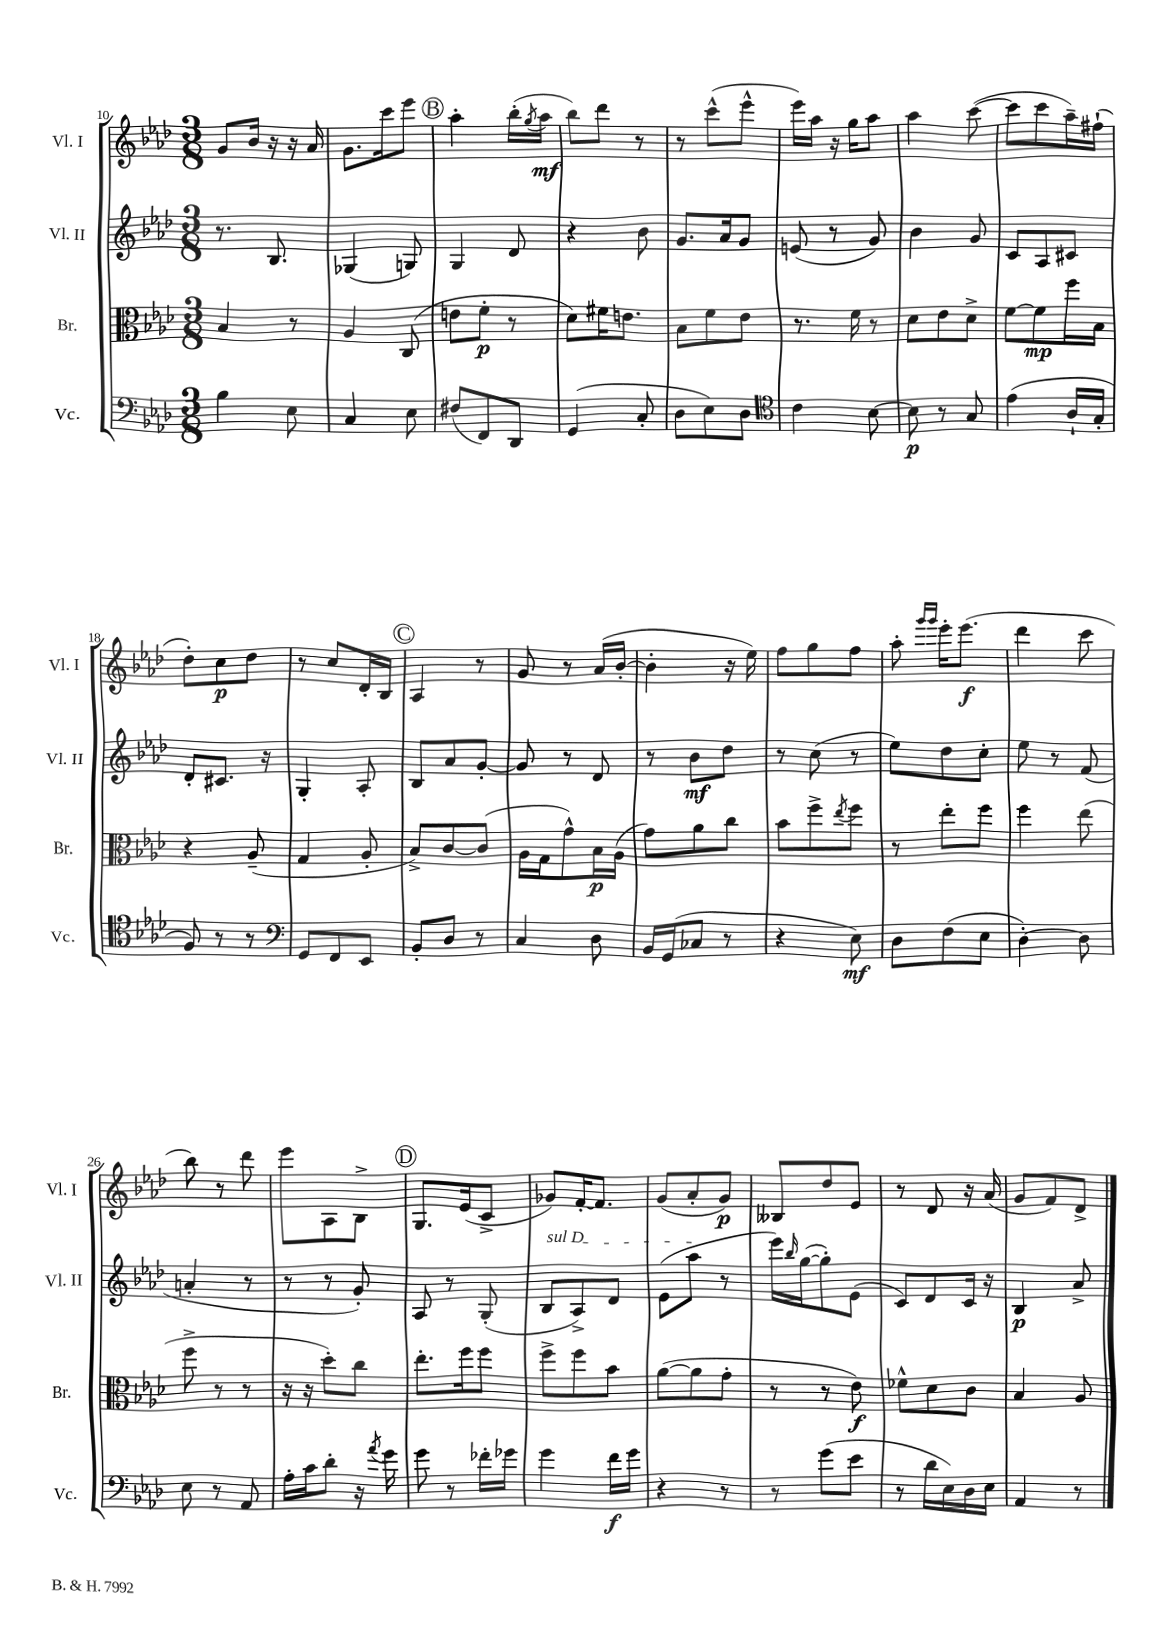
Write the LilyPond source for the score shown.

<<
\new StaffGroup <<
\new Staff = "s0" \with { instrumentName = "Vl. I" shortInstrumentName = "Vl. I" } {
    \clef treble \key aes \major \numericTimeSignature \time 3/8
    g'8 bes'16 r16 r16 aes'16 |
    g'8. c'''16 ees'''8 |
    \mark \markup { \circle "B" } aes''4-. bes''16-.( \acciaccatura { g''8 } aes''16\mf |
    bes''8) des'''8 r8 |
    r8 c'''8-^( ees'''8-^ |
    ees'''16) aes''16 r16 g''16 aes''8 |
    aes''4 c'''8~( |
    c'''8 c'''8 aes''16--) fis''16-!( |
    des''8-.) c''8\p des''8 |
    r8 c''8 des'16-. bes16 |
    \mark \markup { \circle "C" } aes4 r8 |
    g'8 r8 aes'16( bes'16~-. |
    bes'4-. r16 ees''16) |
    f''8 g''8 f''8 |
    aes''8-. \grace { g'''16 g'''16 } ees'''16-. ees'''8.\f( |
    des'''4 c'''8 |
    bes''8) r8 des'''8 |
    ees'''8 aes8 bes8-> |
    \mark \markup { \circle "D" } g8. ees'16( c'8-> |
    ges'8) f'16~-. f'8. |
    g'8( aes'8-. g'8\p) |
    beses8 des''8 ees'8 |
    r8 des'8 r16 aes'16( |
    g'8 f'8) des'8-> \bar "|." |
}
\new Staff = "s1" \with { instrumentName = "Vl. II" shortInstrumentName = "Vl. II" } {
    \clef treble \key aes \major \numericTimeSignature \time 3/8
    r8. bes8. |
    ges4( g8) |
    \mark \markup { \circle "B" } g4 des'8 |
    r4 bes'8 |
    g'8. aes'16 g'8 |
    e'8( r8 g'8) |
    bes'4 g'8 |
    c'8 aes8 cis'8 |
    des'8-. cis'8. r16 |
    g4-. aes8-. |
    \mark \markup { \circle "C" } bes8 aes'8 g'8~-. |
    g'8 r8 des'8 |
    r8 bes'8\mf des''8 |
    r8 c''8( r8 |
    ees''8) des''8 c''8-. |
    ees''8 r8 f'8( |
    a'4-. r8 |
    r8 r8 g'8-.) |
    \mark \markup { \circle "D" } aes8 r8 g8-.( |
    \once \override TextSpanner.bound-details.left.text = \markup { \italic "sul D" } bes8\startTextSpan aes8->) des'8 |
    ees'8( aes''8\stopTextSpan r8 |
    ees'''16) \grace { bes''16 } g''16~( g''8-.) ees'8( |
    c'8) des'8 c'16 r16 |
    bes4\p aes'8-> \bar "|." |
}
\new Staff = "s2" \with { instrumentName = "Br." shortInstrumentName = "Br." } {
    \clef alto \key aes \major \numericTimeSignature \time 3/8
    bes4 r8 |
    aes4 c8( |
    \mark \markup { \circle "B" } e'8 f'8-.\p r8 |
    des'8) fis'16 e'8. |
    bes8 f'8 ees'8 |
    r8. f'16 r8 |
    des'8 ees'8 des'8-> |
    f'8~ f'8\mp f''16 bes16 |
    r4 aes8--( |
    g4 aes8-. |
    \mark \markup { \circle "C" } bes8->) c'8~ c'8( |
    aes16 g16 g'8-^) bes16\p aes16( |
    g'8) aes'8 c''8 |
    bes'8 f''8-> \acciaccatura { ees''8 } f''8 |
    r8 ees''8-. f''8 |
    f''4 ees''8( |
    f''8-> r8 r8 |
    r16 r16 des''8-.) c''8 |
    \mark \markup { \circle "D" } ees''8.-. f''16 f''8 |
    f''8-> f''8 bes'8 |
    aes'8~( aes'8 g'8-. |
    r8 r8 ees'8\f) |
    fes'8-^ des'8 c'8 |
    bes4 aes8 \bar "|." |
}
\new Staff = "s3" \with { instrumentName = "Vc." shortInstrumentName = "Vc." } {
    \clef bass \key aes \major \numericTimeSignature \time 3/8
    bes4 ees8 |
    c4 ees8 |
    \mark \markup { \circle "B" } fis8( f,8) des,8 |
    g,4( c8-. |
    des8 ees8) des8 |
    \clef tenor c'4 bes8~ |
    bes8\p r8 g8 |
    ees'4( aes16-! g16-. |
    f8) r8 r8 |
    \clef bass g,8 f,8 ees,8 |
    \mark \markup { \circle "C" } bes,8-. des8 r8 |
    c4 des8 |
    bes,16 g,16( ces8 r8 |
    r4 ees8\mf) |
    des8 f8( ees8 |
    des4~-.) des8 |
    ees8 r8 aes,8 |
    aes16-. c'16 des'8-. r16 \acciaccatura { aes'8 } g'16 |
    \mark \markup { \circle "D" } g'8 r8 fes'16-. ges'16 |
    g'4 f'16\f g'16 |
    r4 r8 |
    r8 g'8( ees'8 |
    r8 des'16 ees16) des16 ees16 |
    aes,4 r8 \bar "|." |
}
>>
>>
\layout { \context { \Score currentBarNumber = #10 } }
